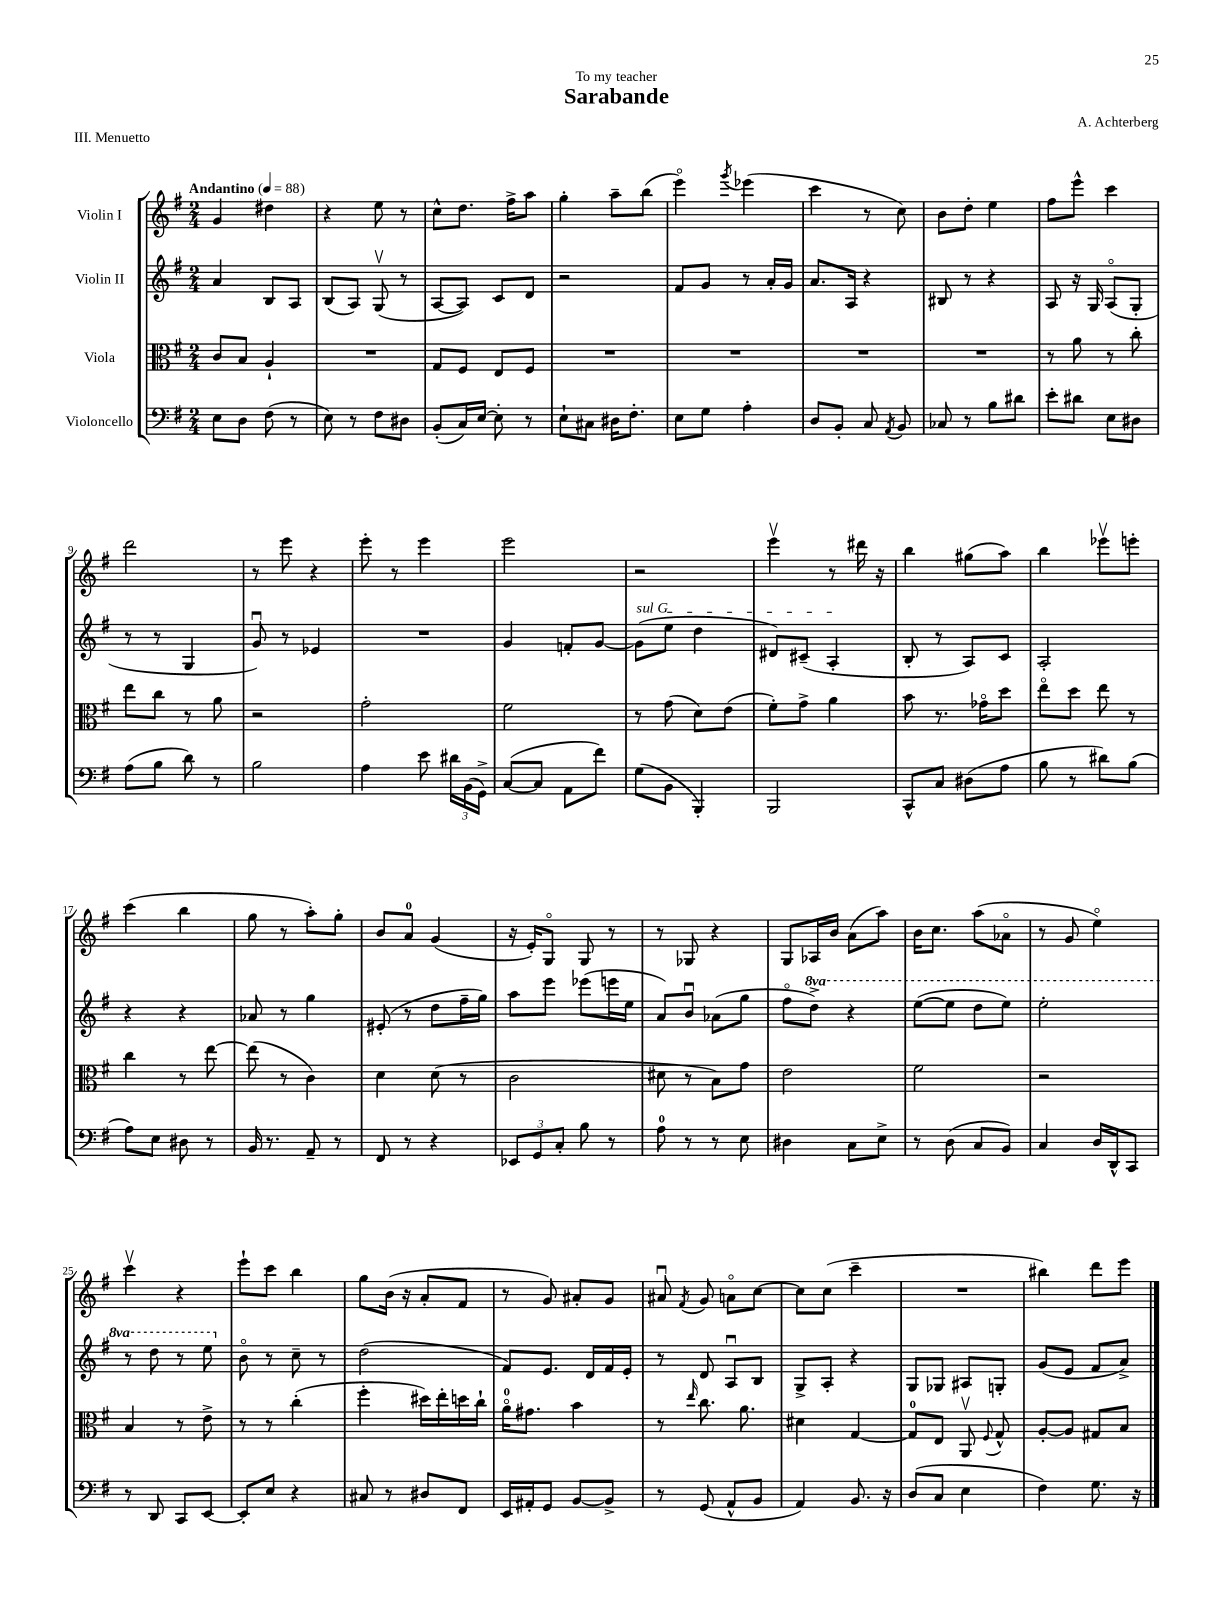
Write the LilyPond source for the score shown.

\header { title = "Sarabande" composer = "A. Achterberg" dedication = "To my teacher" piece = "III. Menuetto" }
<<
\new StaffGroup <<
\new Staff = "s0" \with { instrumentName = "Violin I" } {
    \clef treble \key g \major \numericTimeSignature \time 2/4 \tempo "Andantino" 4 = 88
    \autoBeamOff g'4 dis''4 |
    r4 e''8 r8 |
    c''8[-^ d''8.] fis''16[-> a''8] |
    g''4-. a''8[-- b''8]( |
    e'''4\flageolet) \acciaccatura { g'''8 } ees'''4( |
    c'''4 r8 c''8) |
    b'8[ d''8]-. e''4 |
    fis''8[ e'''8]-^ c'''4 |
    d'''2 |
    r8 e'''8 r4 |
    e'''8-. r8 e'''4 |
    e'''2 |
    r2 |
    e'''4\upbow r8 dis'''16 r16 |
    b''4 gis''8[( a''8]) |
    b''4 ees'''8[\upbow e'''8]-. |
    c'''4( b''4 |
    g''8 r8 a''8[-.) g''8]-. |
    b'8[ a'8]-0 g'4( |
    r16 e'16[-.) g8]\flageolet g8 r8 |
    r8 ges8 r4 |
    g8[ aes16 b'16] a'8[( a''8]) |
    b'16[ c''8.] a''8[( aes'8]\flageolet |
    r8 g'8 e''4\flageolet) |
    c'''4\upbow r4 |
    e'''8[-! c'''8] b''4 |
    g''8[ b'16]( r16 a'8[-. fis'8] |
    r8 g'8) ais'8[-. g'8] |
    ais'8\downbow \acciaccatura { fis'8 } g'8 a'8[\flageolet c''8]~ |
    c''8[ c''8]( c'''4-- |
    R2 |
    bis''4) d'''8[ e'''8] \bar "|." |
}
\new Staff = "s1" \with { instrumentName = "Violin II" } {
    \clef treble \key g \major \numericTimeSignature \time 2/4 \set Staff.ottavationMarkups = #ottavation-simple-ordinals
    \autoBeamOff a'4 b8[ a8] |
    b8[( a8]) g8\upbow( r8 |
    a8[~ a8]) c'8[ d'8] |
    r2 |
    fis'8[ g'8] r8 a'16[-. g'16] |
    a'8.[ a16] r4 |
    bis8 r8 r4 |
    a8 r16 g16 a8[\flageolet( g8]-. |
    r8 r8 g4 |
    g'8\downbow) r8 ees'4 |
    R2 |
    g'4 f'8[-. g'8]~ |
    \once \override TextSpanner.bound-details.left.text = \markup { \italic "sul G" } g'8[\startTextSpan( e''8] d''4 |
    dis'8[) cis'8]--( a4-.\stopTextSpan |
    b8-. r8 a8[) c'8] |
    a2-. |
    r4 r4 |
    aes'8 r8 g''4 |
    eis'8-.( r8 d''8[ fis''16-- g''16]) |
    a''8[ e'''8] ees'''8[( e'''16 e''16] |
    a'8[) b'8]\downbow aes'8[( g''8] |
    fis''8[\flageolet \ottava #1 d'''8]->) r4 |
    e'''8[~( e'''8] d'''8[ e'''8]) |
    e'''2-. |
    r8 d'''8 r8 e'''8 \ottava #0 |
    b'8\flageolet r8 c''8-- r8 |
    d''2( |
    fis'8[) e'8.] d'16[ fis'16 e'16]-. |
    r8 d'8 a8[\downbow b8] |
    g8[-> a8]-. r4 |
    g8[ ges8] ais8[ g8]-. |
    g'8[( e'8] fis'8[ a'8]->) \bar "|." |
}
\new Staff = "s2" \with { instrumentName = "Viola" } {
    \clef alto \key g \major \numericTimeSignature \time 2/4
    \autoBeamOff c'8[ b8] a4-! |
    R2 |
    g8[ fis8] e8[ fis8] |
    R2 |
    R2 |
    R2 |
    R2 |
    r8 a'8 r8 c''8-. |
    e''8[ c''8] r8 a'8 |
    r2 |
    g'2-. |
    fis'2 |
    r8 g'8( d'8[) e'8]( |
    fis'8[-.) g'8]-> a'4 |
    b'8 r8. ges'16[\flageolet d''8] |
    e''8[\flageolet d''8] e''8 r8 |
    c''4 r8 e''8~ |
    e''8( r8 c'4) |
    d'4 d'8( r8 |
    c'2 |
    dis'8 r8 b8[) g'8] |
    e'2 |
    fis'2 |
    r2 |
    b4 r8 e'8-> |
    r8 r8 c''4-.( |
    fis''4-. dis''16[) e''16-. d''16 c''16]-! |
    a'16[-0\flageolet gis'8.] b'4 |
    r8 \grace { e''16 } c''8. a'8. |
    dis'4 g4~ |
    g8[-0 e8] a,8\upbow \appoggiatura { fis8 } g8-^ |
    a8[~-. a8] gis8[ b8] \bar "|." |
}
\new Staff = "s3" \with { instrumentName = "Violoncello" } {
    \clef bass \key g \major \numericTimeSignature \time 2/4
    \autoBeamOff e8[ d8] fis8( r8 |
    e8) r8 fis8[ dis8] |
    b,8[-.( c16) e16]~ e8-. r8 |
    e8[-! cis8] dis16[ fis8.]-. |
    e8[ g8] a4-. |
    d8[ b,8]-. c8 \acciaccatura { a,8 } b,8 |
    ces8 r8 b8[ dis'8] |
    e'8[-. dis'8] e8[ dis8] |
    a8[( b8] d'8) r8 |
    b2 |
    a4 e'8 \tuplet 3/2 { dis'16[ b,16( g,16]->) } |
    c8[~( c8] a,8[ fis'8]) |
    g8[( b,8] b,,4-.) |
    b,,2 |
    c,8[-^ c8] dis8[( a8] |
    b8 r8 dis'8[) b8]( |
    a8[) e8] dis8 r8 |
    b,16 r8. a,8-- r8 |
    fis,8 r8 r4 |
    \tuplet 3/2 { ees,8[ g,8 c8]-. } b8 r8 |
    a8-0 r8 r8 e8 |
    dis4 c8[ e8]-> |
    r8 d8( c8[ b,8]) |
    c4 d16[ d,16-^ c,8] |
    r8 d,8 c,8[ e,8]~ |
    e,8[-. e8] r4 |
    cis8 r8 dis8[ fis,8] |
    e,16[ ais,16-. g,8] b,8[~ b,8]-> |
    r8 g,8( a,8[-^ b,8] |
    a,4) b,8. r16 |
    d8[( c8] e4 |
    fis4) g8. r16 \bar "|." |
}
>>
>>
